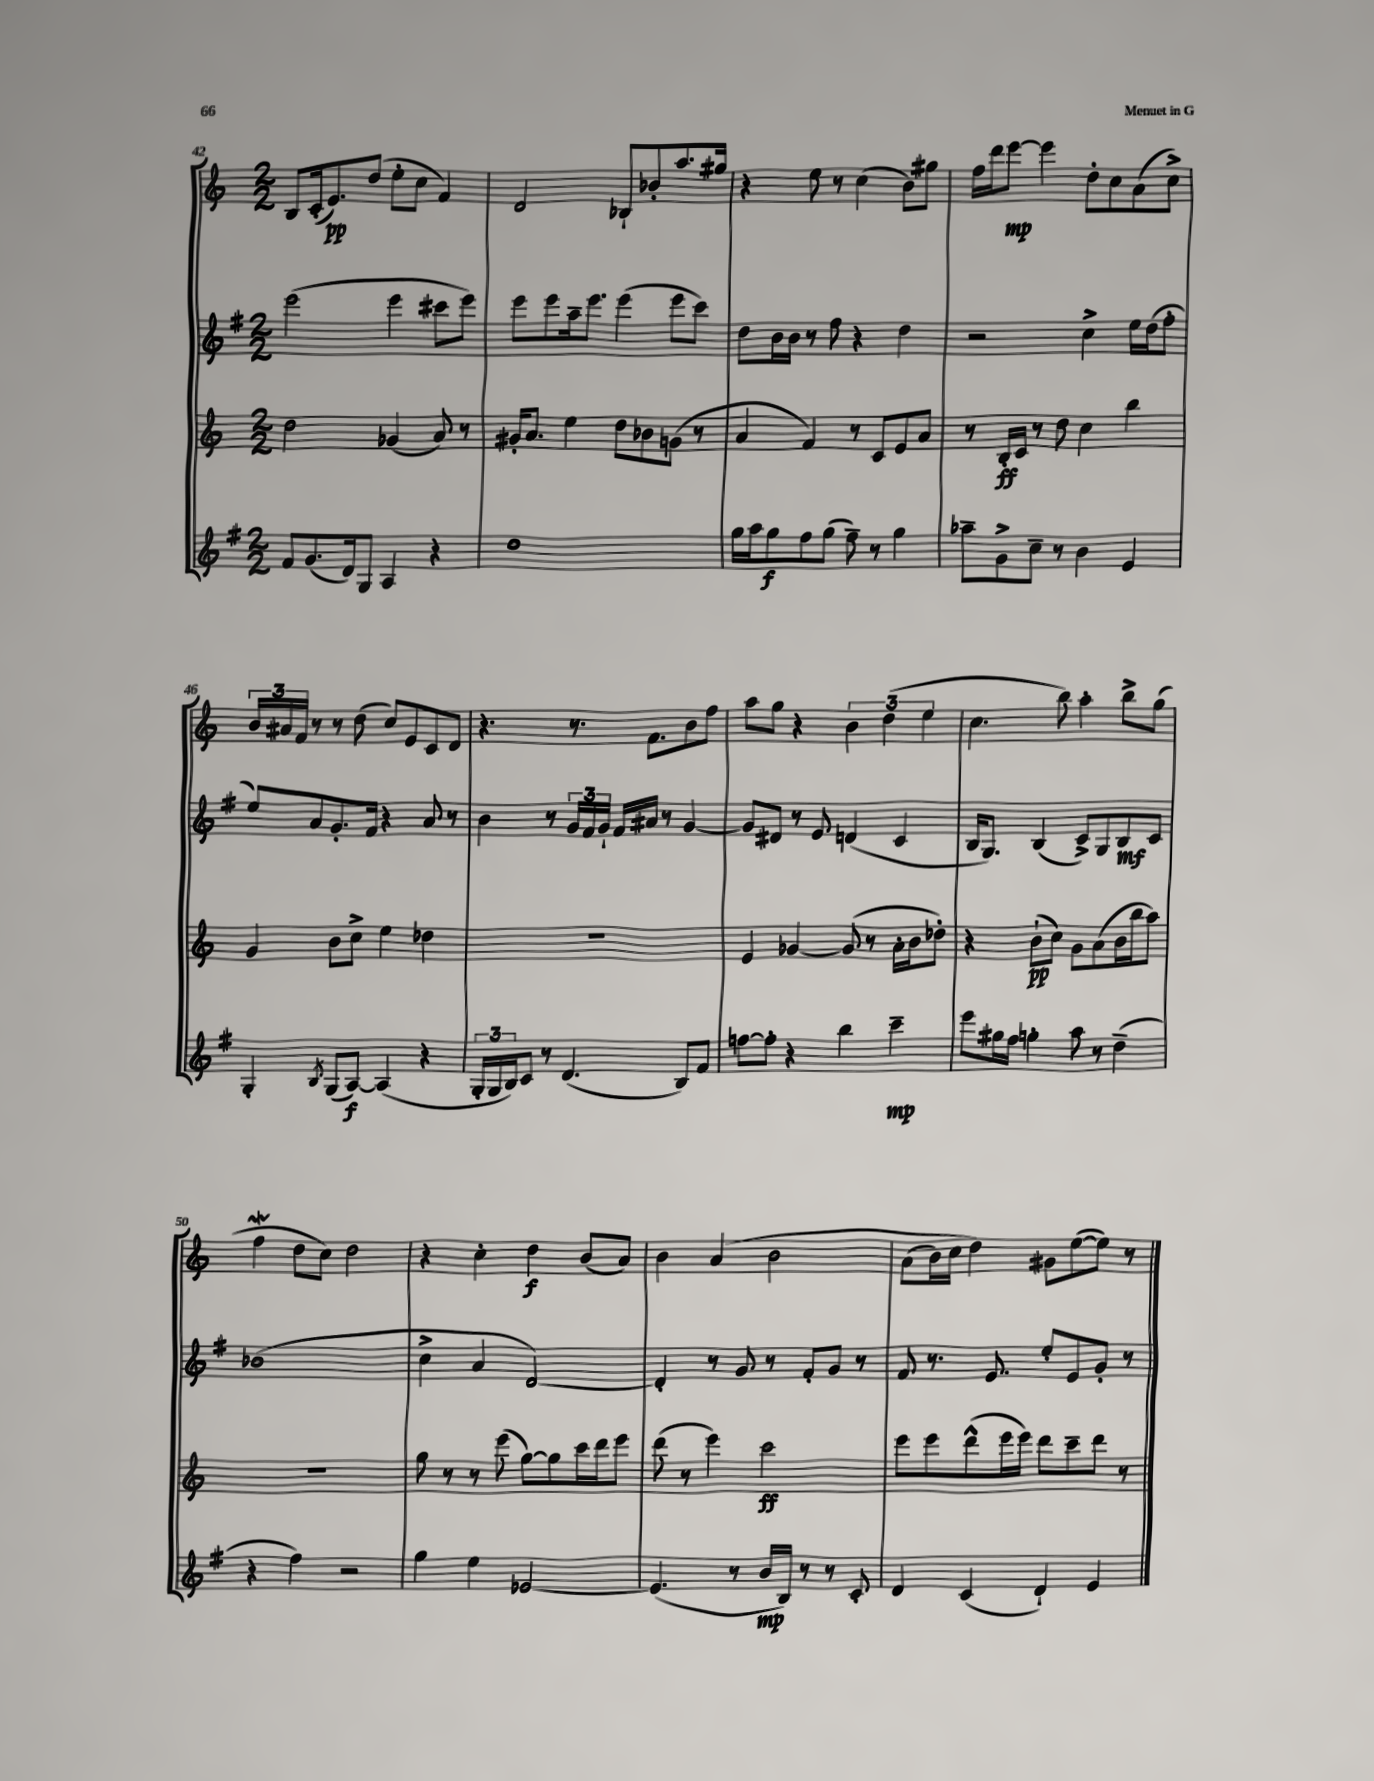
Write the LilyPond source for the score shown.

<<
\new StaffGroup <<
\new Staff = "s0" {
    \clef treble \key c \major \numericTimeSignature \time 2/2
    b8 c'16-.( e'8.\pp) d''8( e''8-. c''8 f'4) |
    d'2 bes8-! bes'8-. a''8. gis''16 |
    r4 e''8 r8 c''4( b'8) gis''8 |
    f''16 d'''16 e'''8~\mp e'''4 d''8-. c''8 a'8( c''8->) |
    \tuplet 3/2 { b'16 ais'16 f'16 } r8 r8 d''8( c''8) e'8 c'8 d'8 |
    r4. r8. f'8. b'8 f''8 |
    a''8 g''8 r4 \tuplet 3/2 { b'4 d''4( e''4 } |
    c''4. b''8) a''4-. b''8-> g''8( |
    f''4\mordent d''8 c''8) d''2 |
    r4 c''4-. d''4\f b'8( a'8) |
    b'4 a'4\( b'2 |
    a'8( b'16) c''16 d''4\) gis'8 e''8~( e''8) r8 \bar "|." |
}
\new Staff = "s1" {
    \clef treble \key g \major \numericTimeSignature \time 2/2
    e'''2( e'''4 cis'''8 e'''8) |
    e'''8 e'''8 a''16-- e'''8. e'''4( e'''8 c'''8) |
    d''8 b'16 b'16 r8 fis''8 r4 d''4 |
    r2 c''4-> e''16 d''16( fis''8-. |
    e''8) a'8 g'8.-. fis'16 r4 a'8 r8 |
    b'4 r8 \tuplet 3/2 { g'16 fis'16 g'16-! } fis'16 ais'16 r8 g'4~ |
    g'8 dis'8 r8 e'8 d'4( c'4 |
    b16 g8.) b4( c'8->) g8 b8\mf c'8 |
    bes'1( |
    c''4-> a'4 d'2~) |
    d'4-. r8 g'8 r8 fis'8-. g'8 r8 |
    fis'8 r8. e'8. e''8-. e'8 g'8-. r8 \bar "|." |
}
\new Staff = "s2" {
    \clef treble \key c \major \numericTimeSignature \time 2/2
    d''2 ges'4( a'8) r8 |
    gis'16-. a'8. e''4 d''8 bes'8 g'8( r8 |
    a'4 f'4) r8 c'8 e'8 a'8 |
    r8 b16-.\ff c'16 r8 d''8 c''4 b''4 |
    g'4 b'8 c''8-> e''4 des''4 |
    R1 |
    e'4 ges'4~ ges'8( r8 a'16-. b'16 des''8-.) |
    r4 b'8-!\pp( c''8) g'8 a'8( b'16 b''16 a''8) |
    R1 |
    g''8 r8 r8 e'''8( g''8~) g''8 c'''16 d'''16 e'''8 |
    d'''8( r8 e'''4) c'''2\ff |
    e'''8 e'''8 d'''8-^( e'''16 e'''16) d'''8 c'''8-- d'''8 r8 \bar "|." |
}
\new Staff = "s3" {
    \clef treble \key g \major \numericTimeSignature \time 2/2
    fis'8 g'8.( d'16) g8 a4 r4 |
    d''1 |
    g''16 a''16 g''8\f fis''8 g''8( fis''8--) r8 g''4 |
    aes''8-- g'8-> c''8-- r8 b'4 e'4 |
    g4-. \acciaccatura { b8 } g8( a8~\f) a4( r4 |
    \tuplet 3/2 { g16-. g16 b16) } c'8 r8 d'4.( b8) fis'8 |
    f''8~ f''8-. r4 b''4 c'''4--\mp |
    e'''8 gis''16 fis''16 g''4-. a''8 r8 d''4--( |
    r4 fis''4) r2 |
    g''4 e''4 ees'2~ |
    ees'4.( r8 b'16\mp b16) r8 r8 c'8-. |
    d'4 c'4( d'4-!) e'4 \bar "|." |
}
>>
>>
\layout { \context { \Score currentBarNumber = #42 } }
